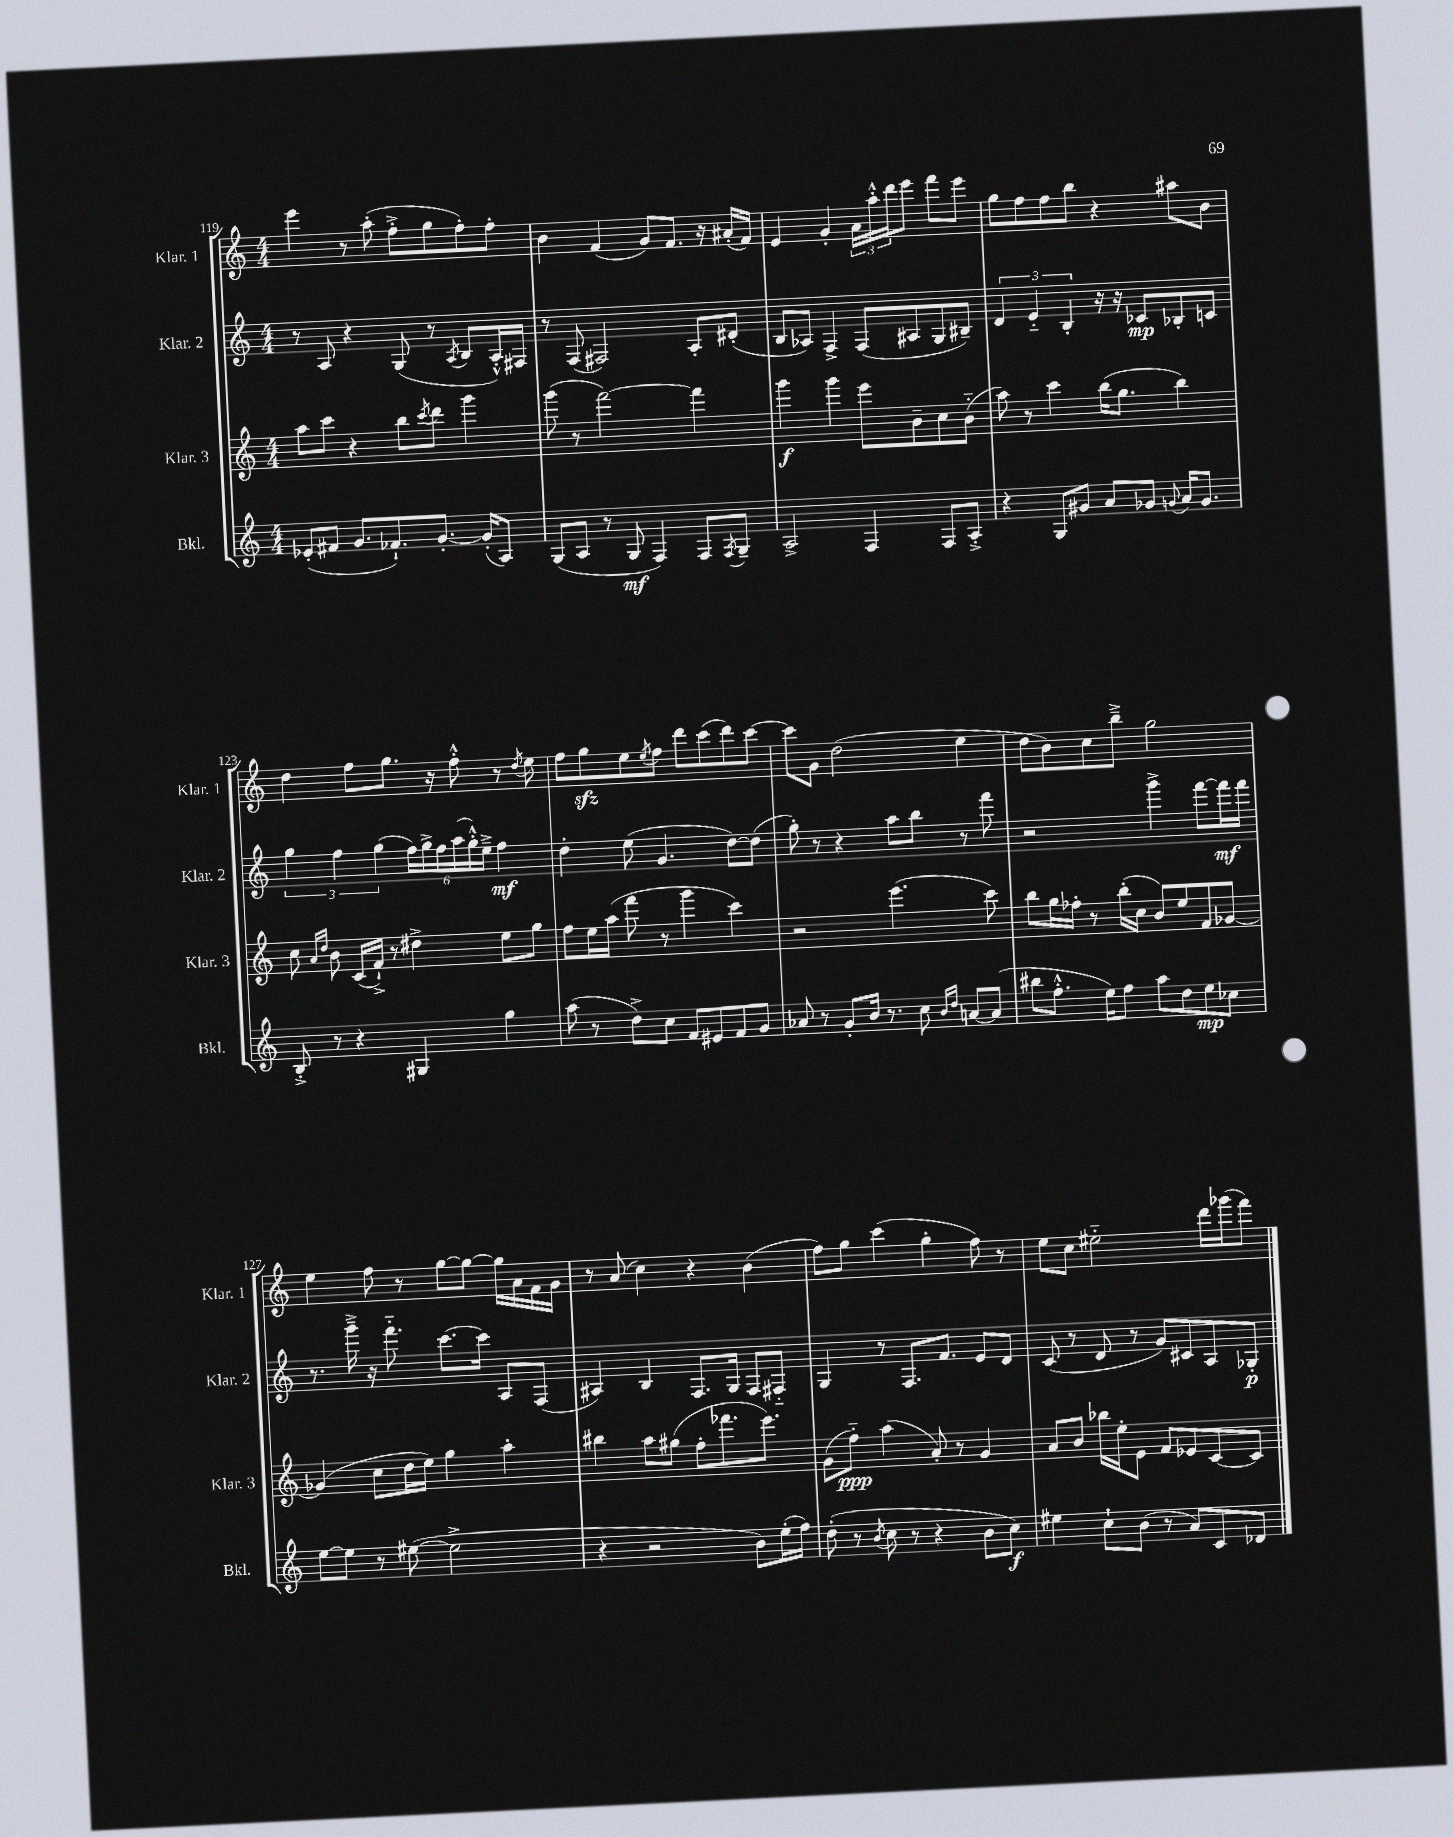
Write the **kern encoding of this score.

**kern	**dynam	**kern	**dynam	**kern	**dynam	**kern
*part4	*part4	*part3	*part3	*part2	*part2	*part1
*staff4	*staff4	*staff3	*staff3	*staff2	*staff2	*staff1
*I"Bkl.	*	*I"Klar. 3	*	*I"Klar. 2	*	*I"Klar. 1
*I'Bkl.	*	*I'Klar. 3	*	*I'Klar. 2	*	*I'Klar. 1
*clefG2	*	*clefG2	*	*clefG2	*	*clefG2
*k[]	*	*k[]	*	*k[]	*	*k[]
*M4/4	*	*M4/4	*	*M4/4	*	*M4/4
=119	=119	=119	=119	=119	=119	=119
(8e-X'/L	.	8aa\L	.	8r	.	4eee\
8f#X/J	.	8ccc\J	.	8A/	.	.
8.g/L	.	4r	.	4r	.	8r
.	.	.	.	.	.	(8aa'\
8.f-X`/)	.	.	.	.	.	.
.	.	8bb\L	.	(8G/	.	8ff'^\L
.	.	8qccc/	.	.	.	.
[8.g'/J	.	8ddd\J	.	8r	.	8gg\
.	.	.	.	8qA/	.	.
.	.	4ggg\	.	8B/L	.	8ff'\)
(16g'/KL]	.	.	.	.	.	.
8A/J)	.	.	.	16A'^^/L)	.	8ff'\J
.	.	.	.	16F#X/JJ	.	.
=120	=120	=120	=120	=120	=120	=120
(8G/L	.	(8ggg\	.	8r	.	4b\
8A/J	.	8r	.	(8F/	.	.
8r	.	[2fff\)	.	2F#X/)	.	(4f/
8G/	mf	.	.	.	.	.
4F/)	.	.	.	.	.	8g/L)
.	.	.	.	.	.	8.f/J
8F/L	.	4fff\]	.	8A'/L	.	.
.	.	.	.	.	.	16r
8qF/	.	.	.	.	.	.
8G~/J	.	.	.	(8d#X'/J	.	(16a#X'/LL
.	.	.	.	.	.	16f/JJ)
=121	=121	=121	=121	=121	=121	=121
2A^/	.	4ggg\	f	8B/L	.	4e/
.	.	.	.	8A-X/J)	.	.
.	.	4ggg\	.	4F^/	.	4g'/
4F/	.	8eee\L	.	(8F/L	.	24a\LL
.	.	.	.	.	.	24aa'^^\
.	.	.	.	.	.	24ddd\J
.	.	8b~\	.	8A#X/	.	8eee\J
8F/L	.	8cc\	.	8G/	.	8fff\L
8A'^/J	.	(8b\J	.	8B#X~/J)	.	8eee\J
=122	=122	=122	=122	=122	=122	=122
4r	.	8aa\)	.	6d/	.	8gg\L
.	.	8r	.	.	.	8ff\
.	.	.	.	6e/	.	.
8G/L	.	4ccc\	.	.	.	8ff\
.	.	.	.	6B'/	.	.
8g#X/J	.	.	.	.	.	8bb\J
8a/L	.	(16bb\KL	.	16r	.	4r
.	.	8.gg\J	.	16r	.	.
8g-X/J	.	.	.	8c-X/L	mp	.
8qqgn/	.	.	.	.	.	.
16a/KL	.	4bb\)	.	8B-X'/	.	8aa#X\L
8.g/J	.	.	.	.	.	.
.	.	.	.	8cn/J	.	8b\J
!!LO:LB:g=z
=123	=123	=123	=123	=123	=123	=123
8B'^/	.	8cc\	.	6gg\	.	4dd\
.	.	16qqa/LL	.	.	.	.
.	.	16qqdd/JJ	.	.	.	.
8r	.	8b\	.	.	.	.
.	.	.	.	6ff\	.	.
4r	.	(16c/LL	.	.	.	8ff\L
.	.	16f`^/JJ)	.	.	.	.
.	.	.	.	(6gg\	.	.
.	.	8r	.	.	.	8.gg\J
4G#X/	.	4dd#X^\	.	24ff\LL)	.	.
.	.	.	.	24gg^\	.	.
.	.	.	.	.	.	16r
.	.	.	.	24ff\	.	.
.	.	.	.	(24aa\	.	8ff'^^\
.	.	.	.	24gg'^^\)	.	.
.	.	.	.	24ee~^\JJ	.	.
4gg\	.	8ee\L	.	4ff\	mf	8r
.	.	.	.	.	.	8qdd/
.	.	8gg\J	.	.	.	8ee\
=124	=124	=124	=124	=124	=124	=124
(8aa\	.	8ff\L	.	4dd'\	.	8ff\L
8r	.	16ee\L	.	.	.	8ggzz\
.	.	(16aa\JJ	.	.	.	.
8dd^\L)	.	8fff\	.	(8ee\	.	8ee\
.	.	.	.	.	.	8qee/
8cc\J	.	8r	.	4.g/	.	8ff\J
8f/L	.	4ggg\	.	.	.	8ddd\L
8e#X/	.	.	.	.	.	(8ccc\
8f/	.	4ccc\)	.	[8dd\L)	.	8ddd\)
8g/J	.	.	.	(8dd\J]	.	[8ccc\J
=125	=125	=125	=125	=125	=125	=125
8a-X/	.	2r	.	8gg'\)	.	8ccc\L]
8r	.	.	.	8r	.	8g\J
8g'/L	.	.	.	4r	.	(2dd\
16b/Jk	.	.	.	.	.	.
8.r	.	.	.	.	.	.
.	.	(4.eee\	.	8aa\L	.	.
8cc\	.	.	.	8bb\J	.	.
16qqb/LL	.	.	.	.	.	.
16qqdd/JJ	.	.	.	.	.	.
[8an/L	.	.	.	8r	.	4ee\
(8a/J]	.	8ccc\)	.	8fff\	.	.
=126	=126	=126	=126	=126	=126	=126
8bb#X\L	.	8bb\L	.	2r	.	8dd\L
8.ff'^^\J	.	16gg\L	.	.	.	8b\)
.	.	16ff-X'\JJ	.	.	.	.
.	.	8r	.	.	.	8cc\
16ee\KL)	.	.	.	.	.	.
8ff\J	.	(16bb'\LL	.	.	.	8bb~^\J
.	.	16cc\JJ	.	.	.	.
8aa\L	.	8b/L)	.	4ggg^\	.	2gg\
8dd\	.	8ee/	.	.	.	.
8ee\	mp	8f/	.	[8fff\L	.	.
8cc-X\J	.	[8g-X/J	.	16fff\L]	mf	.
.	.	.	.	16fff\JJ	.	.
!!LO:LB:g=z
=127	=127	=127	=127	=127	=127	=127
[8ee\L	.	(4g-X/]	.	8.r	.	4ee\
8ee\J]	.	.	.	.	.	.
.	.	.	.	16ggg~^\	.	.
8r	.	8cc\L	.	16r	.	8ff\
.	.	.	.	8.fff\	.	.
([8ee#X\	.	16dd\L	.	.	.	8r
.	.	16ee\JJ)	.	.	.	.
2ee#^\]	.	4gg\	.	[8.ccc\L	.	[8gg\L
.	.	.	.	.	.	8gg\J_
.	.	.	.	16ccc\Jk]	.	.
.	.	4aa'\	.	8A/L	.	16gg\LL]
.	.	.	.	.	.	16a\
.	.	.	.	(8F/J	.	16f\
.	.	.	.	.	.	16g\JJ
=128	=128	=128	=128	=128	=128	=128
4r	.	4bb#X\	.	4A#X/)	.	8r
.	.	.	.	.	.	(8a/
2r	.	8aa\L	.	4B/	.	4cc\)
.	.	(8gg#X\J	.	.	.	.
.	.	8ff'\L	.	8.F/L	.	4r
.	.	8.fff-X\	.	.	.	.
.	.	.	.	16G/Jk	.	.
8b\L)	.	.	.	8F/L	.	(4b\
.	.	8.eee\J)	.	.	.	.
(16ee'\L	.	.	.	8F#X/J	.	.
16ff\JJ)	.	.	.	.	.	.
=129	=129	=129	=129	=129	=129	=129
(8dd'\	.	(8g\L	.	4G/	.	8ff\L)
8r	.	8ff\J)	ppp	.	.	8gg\J
8qb/	.	.	.	.	.	.
8cc\	.	(4aa\	.	8r	.	(4ccc\
8r	.	.	.	8.F/L	.	.
4r	.	8a'/)	.	.	.	4gg'\
.	.	.	.	8.f/J	.	.
.	.	8r	.	.	.	.
8b\L	.	4g/	.	8e/L	.	8ff\)
8cc\J)	f	.	.	8d/J	.	8r
=130	=130	=130	=130	=130	=130	=130
4ee#X\	.	8a/L	.	(8c/	.	8ee\L
.	.	8b/J	.	8r	.	8cc\J
8cc`\L	.	16bb-X\LL	.	8d/	.	2ee#X\
.	.	16ee'\J	.	.	.	.
(8b\J	.	8e\J	.	8r	.	.
8r	.	8f/L	.	8g/L)	.	.
8a/L)	.	8e-X/	.	8c#X/	.	.
8c/	.	[8c/	.	8A/	.	16ddd\LL
.	.	.	.	.	.	(16ggg-X\J
8d-X/J	.	8c/J]	.	8G-X'/J	p	8fff\J)
==	==	==	==	==	==	==
*-	*-	*-	*-	*-	*-	*-
